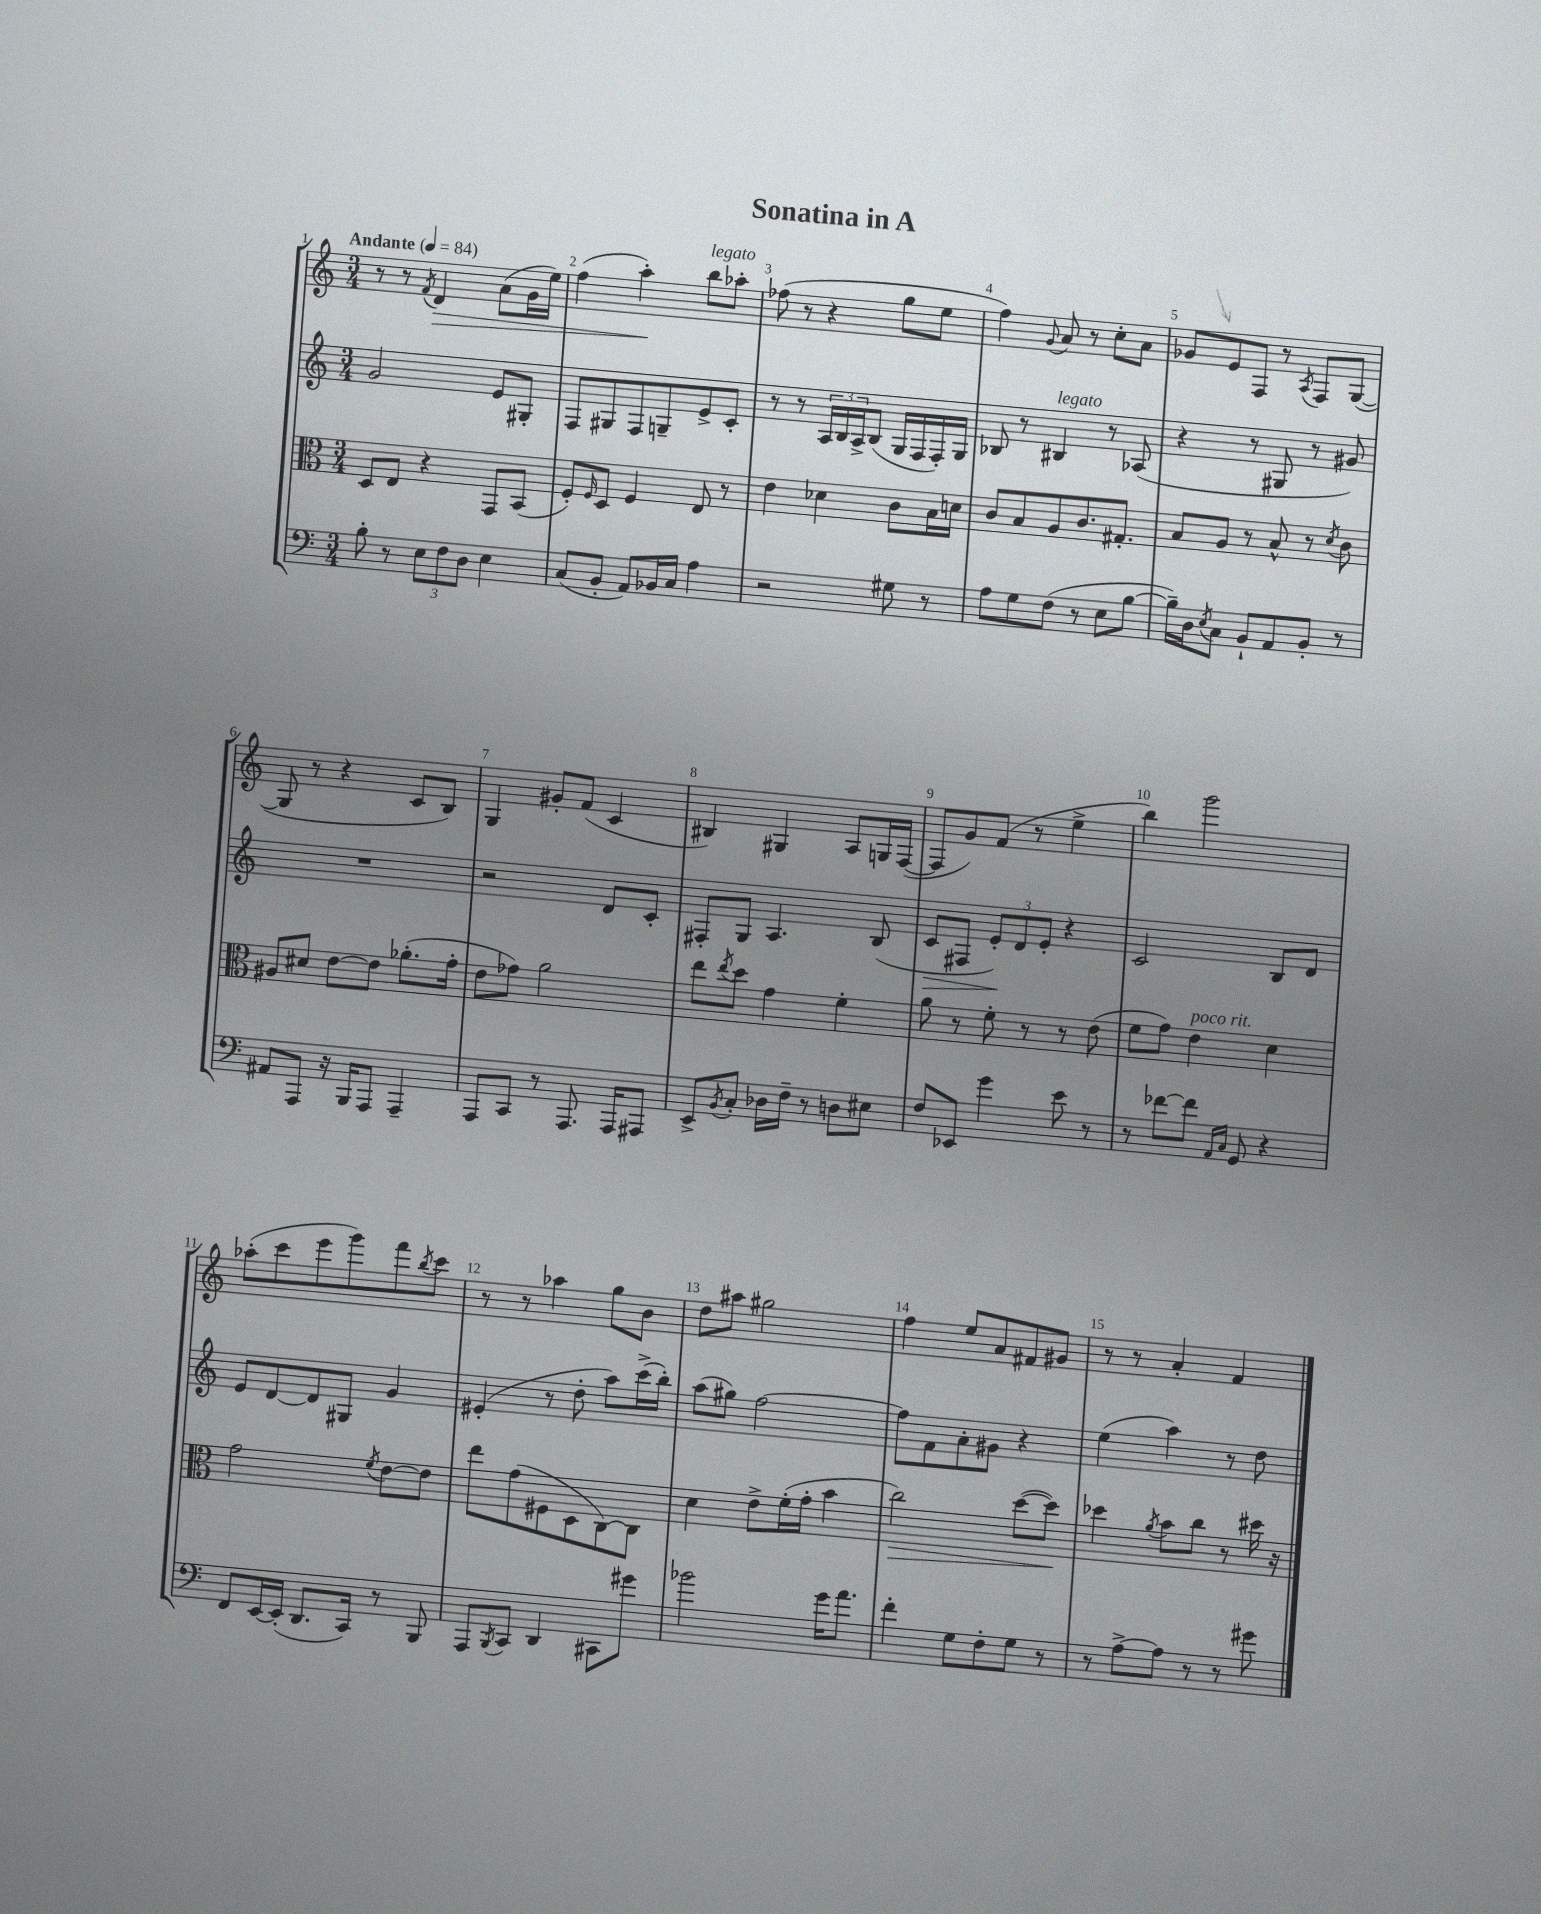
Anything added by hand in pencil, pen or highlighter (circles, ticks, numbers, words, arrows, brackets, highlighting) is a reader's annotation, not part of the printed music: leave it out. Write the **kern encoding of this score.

**kern	**kern	**dynam	**kern	**dynam	**kern	**dynam
*part4	*part3	*part3	*part2	*part2	*part1	*part1
*staff4	*staff3	*staff3	*staff2	*staff2	*staff1	*staff1
*clefF4	*clefC3	*	*clefG2	*	*clefG2	*
*k[]	*k[]	*	*k[]	*	*k[]	*
*M3/4	*M3/4	*	*M3/4	*	*M3/4	*
*MM84	*MM84	*	*MM84	*	*MM84	*
=1	=1	=1	=1	=1	=1	=1
!	!	!	!	!	!LO:TX:a:B:t=Andante	!
8B'\	8D/L	.	2g/	.	8r	.
8r	8E/J	.	.	.	8r	.
.	.	.	.	.	8qf/	.
!	!	!	!	!	!	!LO:HP:b
12E\L	4r	.	.	.	4d/	>
12F\	.	.	.	.	.	.
12D\J	.	.	.	.	.	.
4E\	8GG/L	.	8e/L	.	(8a\L	.
.	(8BB/J	.	8G#X'/J	.	16g\L	.
.	.	.	.	.	16ee\JJ)	.
=2	=2	=2	=2	=2	=2	=2
(8C/L	8F'/L)	.	8F/L	.	(4ff\	.
.	16qqF/	.	.	.	.	.
8BB'/J	8D/J	.	8G#X/	.	.	.
8AA/L)	4F/	.	8F/	.	4aa'\)	.
16BB-X/L	.	.	8Gn~/	.	.	.
16C/JJ	.	.	.	.	.	.
!	!	!	!	!	!LO:TX:a:i:t=legato	!
4A\	8E/	.	8e^/	.	8bb\L	]
.	8r	.	8c'/J	.	8aa-X'\J	.
=3	=3	=3	=3	=3	=3	=3
2r	4e\	.	8r	.	(8ff-X\	.
.	.	.	8r	.	8r	.
.	4d-X\	.	24A/LL	.	4r	.
.	.	.	24B/	.	.	.
.	.	.	24A^/J	.	.	.
.	.	.	(8B/J	.	.	.
8G#X\	8c\L	.	16G/LL	.	8gg\L	.
.	.	.	16F/	.	.	.
8r	16B\L	.	16F'/)	.	8ee\J	.
.	16dn\JJ	.	16G/JJ	.	.	.
=4	=4	=4	=4	=4	=4	=4
8A\L	8c/L	.	8B-X/	.	4ff\)	.
8G\	8B/	.	8r	.	.	.
.	.	.	.	.	8qqg/	.
!	!	!	!LO:TX:a:i:t=legato	!	!	!
(8F\J	8A/	.	4B#X/	.	8a/	.
8r	8.c/	.	.	.	8r	.
8E\L	.	.	8r	.	8cc'\L	.
.	8.G#X'/J	.	.	.	.	.
[8B\J	.	.	(8A-X/	.	8a\J	.
=5	=5	=5	=5	=5	=5	=5
16B~\LL])	8B/L	.	4r	.	8g-X/L	.
16D\J	.	.	.	.	.	.
8qE/	.	.	.	.	.	.
8C\J	8A/J	.	.	.	8e/	.
8BB`/L	8r	.	8r	.	8F/J	.
8AA/	8B^^/	.	8G#X/	.	8r	.
.	.	.	.	.	8qA/	.
8BB'/J	8r	.	8r	.	8F/L	.
.	8qd/	.	.	.	.	.
8r	8c\	.	8g#X/)	.	([8G/J	.
!!LO:LB:g=z
=6	=6	=6	=6	=6	=6	=6
8AA#X/L	8A#X/L	.	2.r	.	8G/]	.
8AAA/J	8d#X/J	.	.	.	8r	.
16r	[8e\L	.	.	.	4r	.
16BBB/KL	.	.	.	.	.	.
8AAA/J	8e\J]	.	.	.	.	.
4AAA~/	(8.a-X'\L	.	.	.	8c/L	.
.	.	.	.	.	8B/J)	.
.	16g'\Jk	.	.	.	.	.
=7	=7	=7	=7	=7	=7	=7
8AAA/L	8e\L	.	2r	.	4G/	.
8CC/J	8g-X\J)	.	.	.	.	.
8r	2a\	.	.	.	8g#X'/L	.
8.AAA/	.	.	.	.	(8f/J	.
.	.	.	8d/L	.	4c/	.
16AAA/KL	.	.	.	.	.	.
8AAA#X/J	.	.	8c'/J	.	.	.
=8	=8	=8	=8	=8	=8	=8
8EE^/L	8ee\L	.	8F#X'/L	.	4B#X/)	.
8qBB/	8qee/	.	.	.	.	.
8C'/J	8dd\J	.	8G/J	.	.	.
16D-X\LL	4g\	.	4.A/	.	4G#X/	.
16F~\JJ	.	.	.	.	.	.
8r	.	.	.	.	.	.
8Dn\L	4f'\	.	.	.	8A/L	.
8E#X\J	.	.	(8B/	.	16Gn/L	.
.	.	.	.	.	([16F/JJ	.
=9	=9	=9	=9	=9	=9	=9
!	!	!	!	!LO:HP:b	!	!
8F/L	8a\	.	8c/L	>	8F/L]	.
8EE-X/J	8r	.	8F#X/J	.	8g/)	.
4g\	8f'\	.	12e'/L)	.	(8f/J	.
.	.	.	12d/	]	.	.
.	8r	.	.	.	8r	.
.	.	.	12e'/J	.	.	.
8e\	8r	.	4r	.	4ee^\	.
8r	(8e\	.	.	.	.	.
=10	=10	=10	=10	=10	=10	=10
8r	8f\L	.	2c/	.	4bb\)	.
[8f-X\L	8g\J)	.	.	.	.	.
!	!LO:TX:a:i:t=poco rit.	!	!	!	!	!
8f-\J]	4e\	.	.	.	2ggg\	.
16qqAA/LL	.	.	.	.	.	.
16qqC/JJ	.	.	.	.	.	.
8GG/	.	.	.	.	.	.
4r	4d\	.	8B/L	.	.	.
.	.	.	8d/J	.	.	.
!!LO:LB:g=z
=11	=11	=11	=11	=11	=11	=11
8FF/L	2g\	.	8e/L	.	(8aa-X'\L	.
[16EE/L	.	.	[8d/	.	8ccc\	.
(16EE'/JJ]	.	.	.	.	.	.
8.DD/L	.	.	8d/]	.	8eee\	.
.	.	.	8G#X/J	.	8ggg\)	.
16CC/Jk)	.	.	.	.	.	.
.	8qf/	.	.	.	.	.
8r	[8e\L	.	4g/	.	8fff\	.
.	.	.	.	.	8qbb/	.
8BBB/	8e\J]	.	.	.	8ccc\J	.
=12	=12	=12	=12	=12	=12	=12
8AAA/L	8ee\L	.	(4e#X'/	.	8r	.
8qBBB/	.	.	.	.	.	.
8CC/J	(8g\	.	.	.	8r	.
4DD/	8F#X\	.	8r	.	4aa-X\	.
.	8D\	.	8dd'\	.	.	.
8CC#X\L	[8C\)	.	8aa\L)	.	8gg\L	.
8g#X\J	8C\J]	.	(16ccc^\L	.	8b\J	.
.	.	.	16bb'\JJ)	.	.	.
=13	=13	=13	=13	=13	=13	=13
2b-X\	4d\	.	(8aa\L	.	8dd\L	.
.	.	.	8gg#X\J)	.	8aa#X\J	.
.	8e^\L	.	[2ff\	.	2gg#X\	.
.	(16f'\L	.	.	.	.	.
.	16g'\JJ	.	.	.	.	.
16g\KL	4b\	.	.	.	.	.
8.a\J	.	.	.	.	.	.
=14	=14	=14	=14	=14	=14	=14
!	!	!LO:HP:b	!	!	!	!
4f'\	2cc\)	>	8ff\L]	.	4ff\	.
.	.	.	8f\	.	.	.
8G\L	.	.	8a'\	.	8ee/L	.
8F'\	.	.	8g#X\J	.	8a/	.
8G\J	([8dd\L	.	4r	.	8f#X/	.
8r	8dd\J])	.	.	.	8g#X/J	.
.	.	]	.	.	.	.
=15	=15	=15	=15	=15	=15	=15
8r	4dd-X\	.	(4ee\	.	8r	.
[8A^\L	.	.	.	.	8r	.
.	8qa/	.	.	.	.	.
8A\J]	8b\L	.	4aa\)	.	4a'/	.
8r	8cc\J	.	.	.	.	.
8r	8r	.	8r	.	4f/	.
8g#X\	16dd#X\	.	8dd\	.	.	.
.	16r	.	.	.	.	.
==	==	==	==	==	==	==
*-	*-	*-	*-	*-	*-	*-
